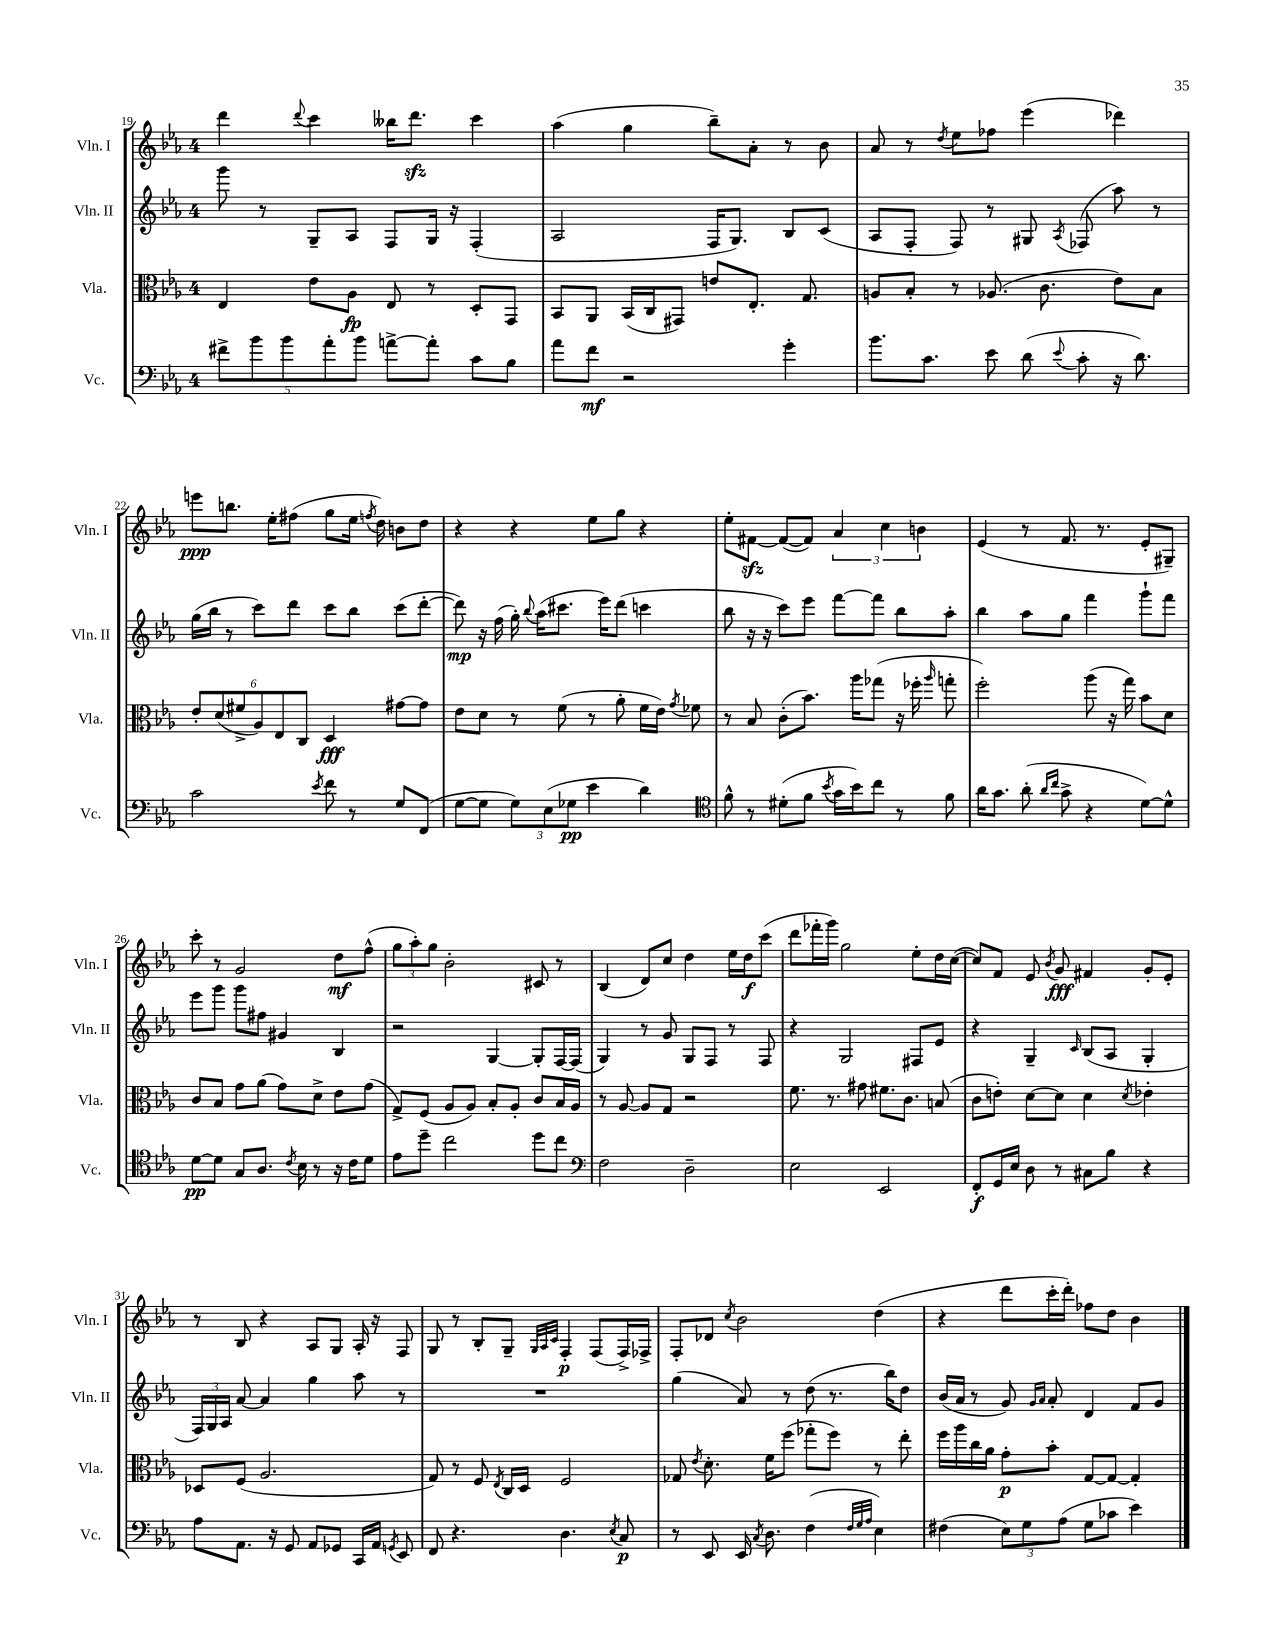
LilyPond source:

<<
\new StaffGroup <<
\new Staff = "s0" \with { instrumentName = "Vln. I" shortInstrumentName = "Vln. I" } {
    \clef treble \key ees \major \once \override Staff.TimeSignature.style = #'single-digit \time 4/4
    \autoBeamOff d'''4 \appoggiatura { d'''8 } c'''4 beses''16[ d'''8.]\sfz c'''4 |
    aes''4( g''4 bes''8[--) aes'8]-. r8 bes'8 |
    aes'8 r8 \acciaccatura { d''8 } ees''8[ fes''8] ees'''4( des'''4) |
    e'''8[\ppp b''8.] ees''16[-. fis''8]( g''8[ ees''16] \acciaccatura { f''8 } d''16) b'8[ d''8] |
    r4 r4 ees''8[ g''8] r4 |
    ees''8[-. fis'8]~\sfz fis'8[~( fis'8]) \tuplet 3/2 { aes'4 c''4 b'4 } |
    ees'4( r8 f'8. r8. ees'8[-. gis8]--) |
    c'''8-. r8 g'2 d''8[\mf f''8]-^( |
    \tuplet 3/2 { g''8[ aes''8-.) g''8] } bes'2-. cis'8 r8 |
    bes4( d'8[) c''8] d''4 ees''16[ d''16\f c'''8]( |
    d'''8[ fes'''16-. g'''16]) g''2 ees''8[-. d''16 c''16]~( |
    c''8[) f'8] ees'8 \acciaccatura { bes'8 } g'8\fff fis'4 g'8[-. ees'8]-. |
    r8 bes8 r4 aes8[ g8] aes16-. r16 f8 |
    g8 r8 bes8[-. g8]-- \grace { g32[ aes32 c'32] } f4-.\p f8[( f16->) fes16]-> |
    f8[-. des'8] \acciaccatura { c''8 } bes'2 d''4( |
    r4 d'''8[ c'''16-. d'''16]-.) fes''8[ d''8] bes'4 \bar "|." |
}
\new Staff = "s1" \with { instrumentName = "Vln. II" shortInstrumentName = "Vln. II" } {
    \clef treble \key ees \major \once \override Staff.TimeSignature.style = #'single-digit \time 4/4
    \autoBeamOff g'''8 r8 g8[-- aes8] f8[ g16] r16 f4-.( |
    aes2 f16[ g8.]) bes8[ c'8]( |
    aes8[ f8]-. f8) r8 gis8 \acciaccatura { aes8 } fes8( aes''8) r8 |
    g''16[( bes''16] r8 c'''8[) d'''8] c'''8[ bes''8] c'''8[( d'''8]~-. |
    d'''8\mp) r16 f''16( g''16-.) \appoggiatura { bes''8 } aes''16[( cis'''8.] ees'''16[) d'''8]( c'''4 |
    bes''8 r16 r16 c'''8[) ees'''8] f'''8[~ f'''8] bes''8[ aes''8]-. |
    bes''4 aes''8[ g''8] f'''4 g'''8[-! f'''8] |
    ees'''8[ g'''8] g'''8[ fis''8] gis'4 bes4 |
    r2 g4~ g8[-. f16~ f16]( |
    g4) r8 g'8 g8[ f8] r8 f8 |
    r4 g2 fis8[ ees'8] |
    r4 g4-- \grace { c'16 } bes8[( aes8] g4-. |
    \tuplet 3/2 { f16[) g16 aes16] } aes'8~ aes'4 g''4 aes''8 r8 |
    R1 |
    g''4( aes'8) r8 d''8( r8. bes''16[) d''8] |
    bes'16[( aes'16] r8 g'8) \grace { g'16[ aes'16] } aes'8-. d'4 f'8[ g'8] \bar "|." |
}
\new Staff = "s2" \with { instrumentName = "Vla." shortInstrumentName = "Vla." } {
    \clef alto \key ees \major \once \override Staff.TimeSignature.style = #'single-digit \time 4/4
    \autoBeamOff ees4 ees'8[ aes8]\fp ees8 r8 d8[-. g,8] |
    bes,8[ aes,8] bes,16[( c16 gis,8]) e'8[ ees8.]-. g8. |
    a8[ bes8]-. r8 aes8.( c'8. ees'8[) bes8] |
    \tuplet 6/4 { ees'8[-. d'8( fis'8-> aes8) ees8 c8] } d4\fff gis'8[~ gis'8] |
    ees'8[ d'8] r8 f'8( r8 aes'8-. f'16[ ees'16]) \acciaccatura { g'8 } fes'8 |
    r8 bes8 c'8[-.( bes'8.]) aes''16[ ges''8]( r16 fes''16-. \grace { aes''16 } g''8-. |
    f''2-.) aes''8( r16 g''16) bes'8[ d'8] |
    c'8[ bes8] g'8[ aes'8]( g'8[) d'8]-> ees'8[ g'8]( |
    g8[->) f8]( aes8[ aes8]) bes8[-. aes8]-. c'8[ bes16 aes16] |
    r8 aes8~ aes8[ g8] r2 |
    f'8. r8. gis'8 fis'8.[ c'8.] b8( |
    c'8[ e'8]-.) d'8[~ d'8] d'4 \acciaccatura { d'8 } ees'4-. |
    des8[ f8]( aes2. |
    g8) r8 f8 \acciaccatura { ees8 } c16[ d16] f2 |
    ges8 \acciaccatura { ees'8 } d'8.-. f'16[ f''8]( ges''8[-. f''8]) r8 ees''8-. |
    f''16[ aes''16 c''16 aes'16] g'8[-.\p bes'8]-. g8[~ g8]~ g4-. \bar "|." |
}
\new Staff = "s3" \with { instrumentName = "Vc." shortInstrumentName = "Vc." } {
    \clef bass \key ees \major \once \override Staff.TimeSignature.style = #'single-digit \time 4/4
    \autoBeamOff \tuplet 5/4 { fis'8[-> bes'8 bes'8 aes'8-. bes'8] } a'8[~-> a'8]-. c'8[ bes8] |
    aes'8[ f'8]\mf r2 g'4-. |
    bes'8.[ c'8.] ees'8 d'8( \appoggiatura { ees'8 } c'8-. r16 d'8.) |
    c'2 \acciaccatura { ees'8 } f'8 r8 g8[ f,8]( |
    g8[~ g8] \tuplet 3/2 { g8[) ees8( ges8]\pp } ees'4 d'4) |
    \clef tenor f'8-^ r8 dis'8[-.( f'8] \acciaccatura { bes'8 } g'16[ bes'16) c''8] r8 f'8 |
    aes'16[ g'8.] aes'8-.( \grace { aes'16[ c''16] } g'8-> r4 d'8[~) d'8]-^ |
    d'8[~\pp d'8] g8[ aes8.] \acciaccatura { c'8 } bes16 r8 r16 c'16[ d'8] |
    ees'8[ d''8]-- c''2 d''8[ c''8] |
    \clef bass f2 d2-- |
    ees2 ees,2 |
    f,8[-.\f g,16 ees16] d8 r8 cis8[ bes8] r4 |
    aes8[ aes,8.] r16 g,8 aes,8[ ges,8] c,16[ aes,16] \acciaccatura { g,8 } ees,8 |
    f,8 r4. d4. \acciaccatura { ees8 } c8\p |
    r8 ees,8 ees,16 \acciaccatura { c8 } d8. f4( \grace { f32[ g32 aes32] } ees4) |
    fis4( \tuplet 3/2 { ees8[) g8 aes8]( } g8[ ces'8] ees'4) \bar "|." |
}
>>
>>
\layout { \context { \Score currentBarNumber = #19 } }
